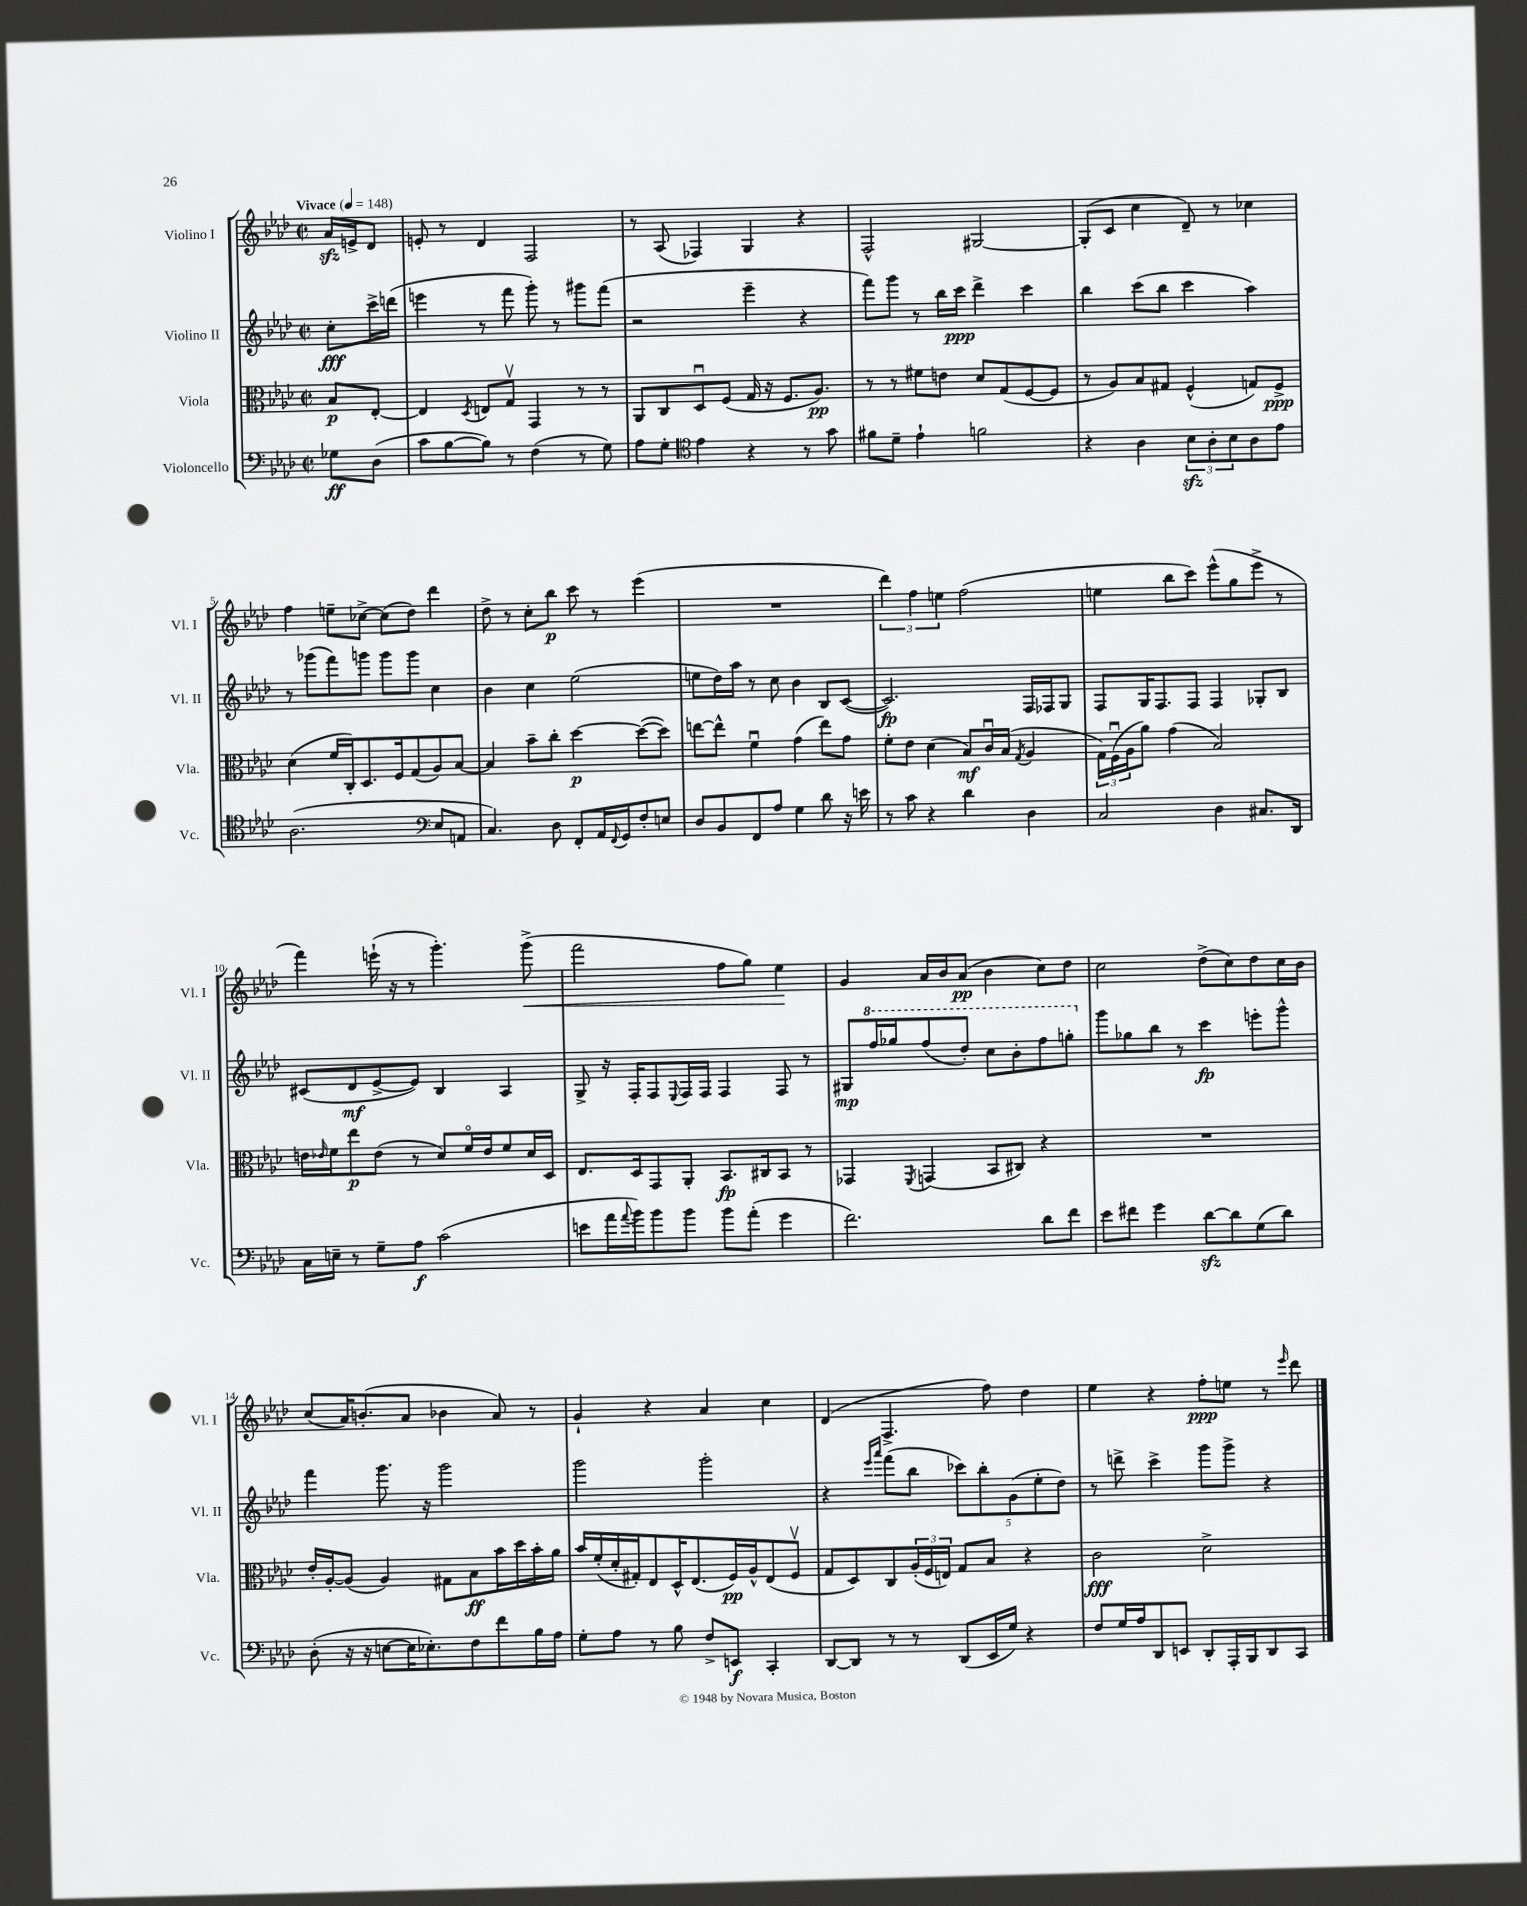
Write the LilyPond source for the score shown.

<<
\new StaffGroup <<
\new Staff = "s0" \with { instrumentName = "Violino I" shortInstrumentName = "Vl. I" } {
    \clef treble \key aes \major \defaultTimeSignature \time 2/2 \partial 4 \tempo "Vivace" 4 = 148
    aes'16\sfz e'16-> des'8 |
    e'8-. r8 des'4 f2 |
    r8 aes8( fes4) g4 r4 |
    f2-^ gis2~ |
    gis8-.( c'8 c''4 des'8--) r8 ces''4 |
    f''4 e''8-- ces''8~-> ces''8( des''8) des'''4 |
    des''8-> r8 c''8-. bes''8\p c'''8 r8 ees'''4( |
    R1 |
    \tuplet 3/2 { des'''4) f''4 e''4 } f''2( |
    e''4 bes''8 c'''8) ees'''8-^( g''8 ees'''8-> r8 |
    f'''4) e'''16-!( r16 r8 g'''4.-.) g'''8->\<( |
    f'''2 f''8 g''8) ees''4\! |
    g'4 aes'16 bes'16 aes'8\pp( bes'4 c''8) des''8 |
    c''2 des''8->( c''8) des''8 c''16 bes'16 |
    c''8( aes'16) b'8.-.( aes'8 bes'4 aes'8) r8 |
    g'4-! r4 aes'4 c''4 |
    des'4( f4.-> f''8) des''4 |
    ees''4 r4 f''8-.\ppp e''8 r8 \grace { ees'''16 } des'''8 \bar "|." |
}
\new Staff = "s1" \with { instrumentName = "Violino II" shortInstrumentName = "Vl. II" } {
    \clef treble \key aes \major \defaultTimeSignature \time 2/2 \partial 4
    c''8-.\fff c'''16-> d'''16( |
    e'''4 r8 f'''8 g'''8-.) r8 gis'''8 f'''8( |
    r2 ees'''4-- r4 |
    f'''8) g'''8 r8 bes''16 c'''16\ppp des'''4-> c'''4 |
    bes''4 c'''8( bes''8 c'''4 aes''4) |
    r8 ges'''8( f'''8) g'''8 g'''8 g'''8 c''4 |
    bes'4 c''4 ees''2( |
    e''8 des''16) aes''16 r8 c''8 bes'4 bes8 c'8~( |
    c'2.\fp) f16 fes16 g8 |
    f8 g16 f8. f8 f4 ges8-. bes8 |
    cis'8( des'8\mf ees'8~-> ees'8) bes4 aes4 |
    g8-> r16 f16-. f8 \appoggiatura { ees8 } f16 f16 f4 f8 r8 |
    gis8\mp \ottava #1 f'''16 ges'''16 f'''8( des'''8-.) c'''8 bes''8-. f'''8 g'''8-. \ottava #0 |
    g'''8 ges''8 bes''8 r8 c'''4\fp e'''8-. g'''8-^ |
    f'''4 g'''8. r16 g'''2 |
    g'''2 g'''2-. |
    r4 \grace { ees'''16 aes'''16 } f'''8( bes''8 \tuplet 5/4 { ces'''8) bes''8-. g'8( ees''8-. des''8) } |
    r8 d'''8-> c'''4-> g'''8 g'''8-> r4 \bar "|." |
}
\new Staff = "s2" \with { instrumentName = "Viola" shortInstrumentName = "Vla." } {
    \clef alto \key aes \major \defaultTimeSignature \time 2/2 \partial 4
    bes8\p ees8~-. |
    ees4 \acciaccatura { des8 } e8 g8\upbow g,4 r8 r8 |
    aes,8 c8 des8\downbow f8( g16 r16 f8. aes8.\pp) |
    r8 r8 fis'8 e'8 des'8 g8( f8~ f8 |
    r8 aes8) bes8 gis8 f4-^( g8) f8->\ppp |
    des'4( f'16 c16-.) des8. f16 g8( aes8) bes8~ |
    bes4 bes'8-- c''8-. des''4~\p des''8~( des''8) |
    e''8~ e''8-^ f'4\downbow g'4( e''8) g'8 |
    f'8-. ees'8 des'4( bes8\mf) c'16\downbow bes16( \acciaccatura { g8 } aes4 |
    \tuplet 3/2 { g16) f16\downbow( aes16 } aes'8) g'4( bes2) |
    e'16 \grace { ees'16 } f'16 ees''8\p ees'8( r8 des'8) f'16\flageolet ees'16 f'8 des'16 des16 |
    ees8. des16 g,8 aes,8-. bes,8.\fp cis16 bes,8 r8 |
    ges,4 \acciaccatura { f,8 } g,4( bes,8 cis8) r4 |
    R1 |
    ees'16-. aes16~-. aes8( aes4) gis8 bes8\ff bes'16 des''16 bes'16-. aes'16 |
    bes'16 f'16-.( des'16-. gis16-.) ees8 des16-^ ees8.( f16\pp) aes16-^ ees8( f8\upbow |
    g8 des8) c8 \tuplet 3/2 { aes16-.( f16 e16) } g8 bes8 r4 |
    c'2\fff des'2-> \bar "|." |
}
\new Staff = "s3" \with { instrumentName = "Violoncello" shortInstrumentName = "Vc." } {
    \clef bass \key aes \major \defaultTimeSignature \time 2/2 \partial 4
    ges8\ff des8( |
    c'8 bes8~ bes8) r8 f4( r8 g8) |
    aes8 g8-. \clef tenor ees'4 r4 r8 g'8 |
    fis'8 des'8-- ees'4-! f'2 |
    r4 aes4 \tuplet 3/2 { bes8\sfz aes8-. bes8 } aes8 ees'8 |
    aes2.( \clef bass ees8 a,8 |
    c4.) des8 f,8-. aes,16 \appoggiatura { f,8 } g,16 f8-. e8 |
    des8 bes,8 f,8 aes8 g4 des'8 r16 e'16 |
    r8 c'8 r4 des'4 des4 |
    c2 des4 cis8. des,16 |
    c16 e16-- r8 g8-- aes8\f c'2( |
    e'8 aes'16 \appoggiatura { aes'8 } bes'16) bes'8 bes'8 bes'8 aes'8-.( g'4 |
    f'2.) des'8 f'8 |
    ees'8 fis'8 g'4 des'8~\sfz des'8 g8( des'8) |
    des8-.( r16 r16 e8~ e16 ees8.-.) f8 f'8 bes16 aes16 |
    g8-. aes8 r8 bes8 f8-> e,8\f c,4-. |
    des,8~ des,8 r8 r8 des,8( ees,16 g16) r4 |
    f8 g16 aes16 des,8 e,8 des,8-. aes,,16-. bes,,16 des,8 c,8 \bar "|." |
}
>>
>>
